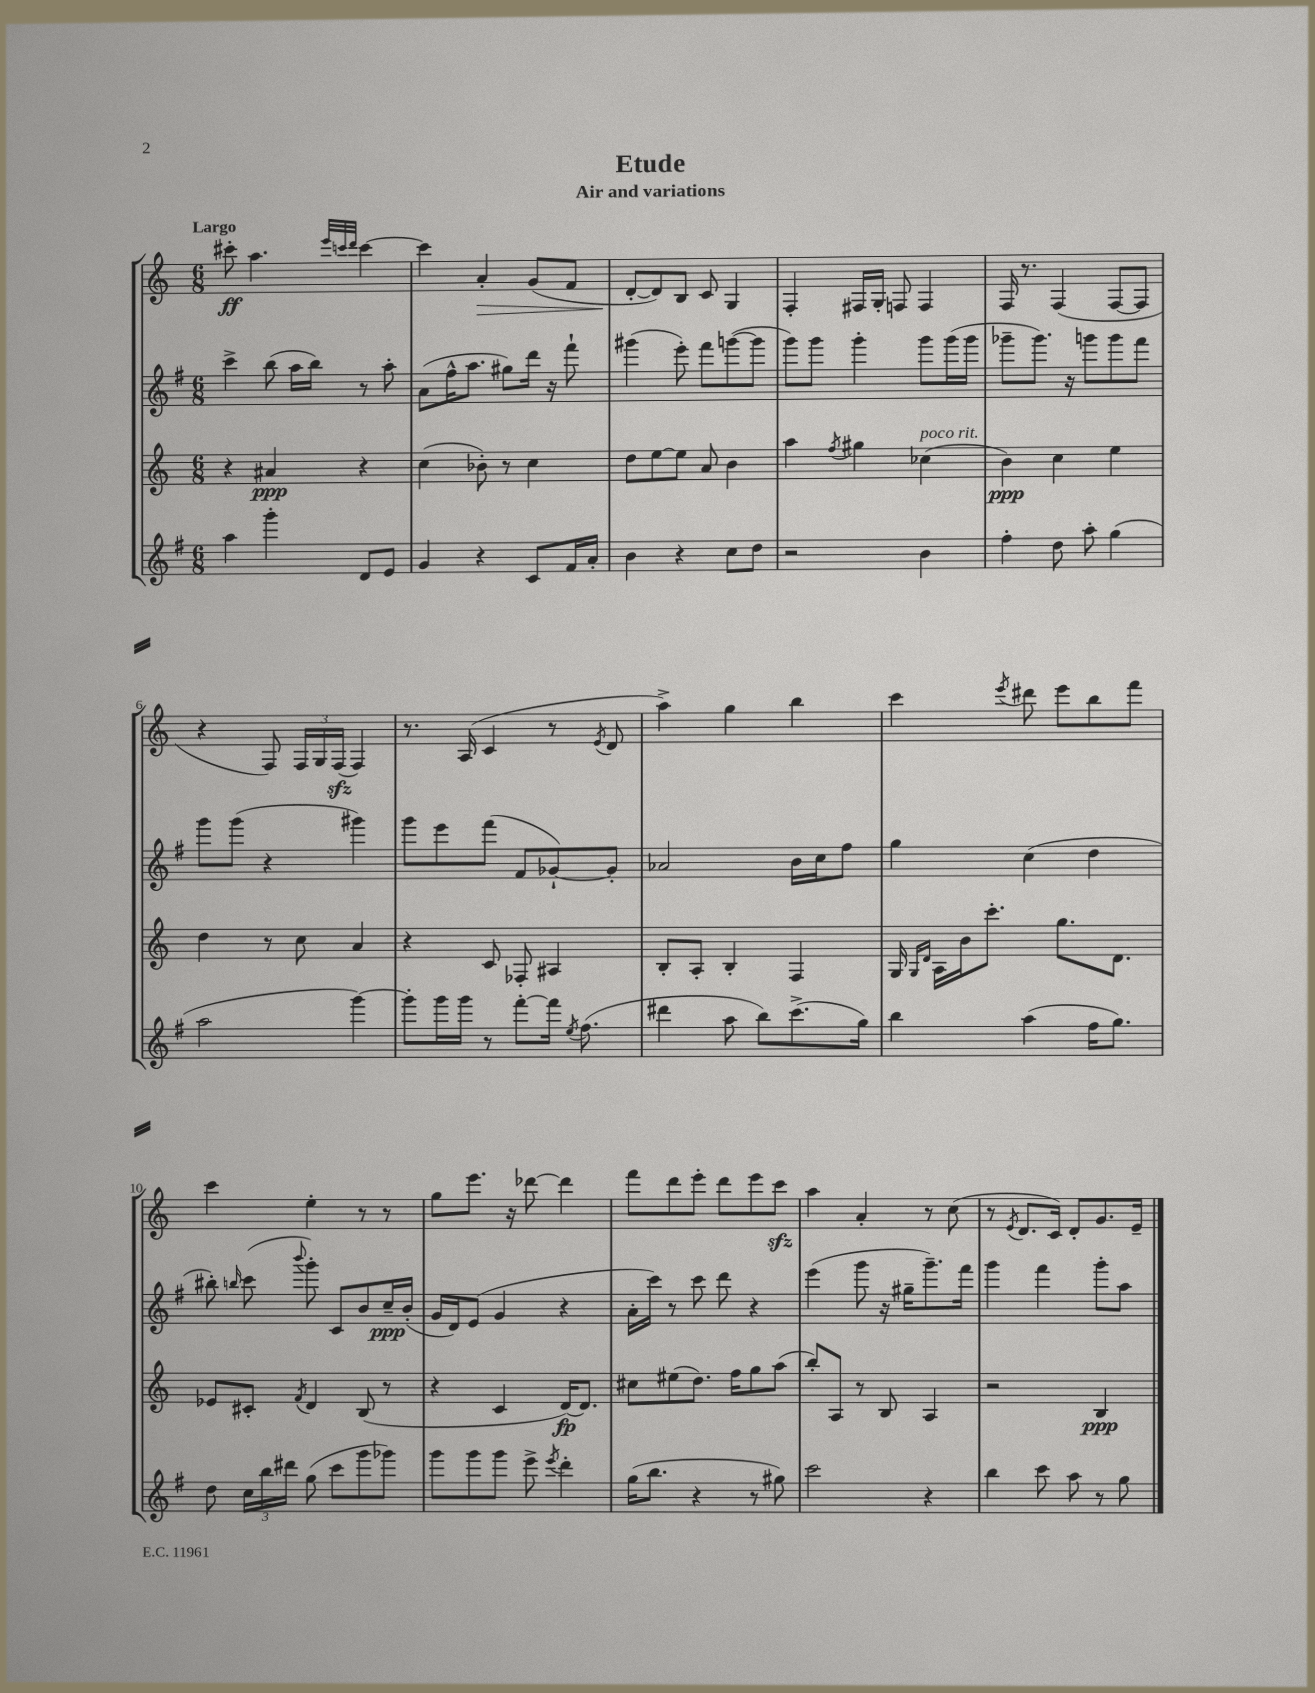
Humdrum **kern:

**kern	**kern	**kern	**kern
*staff4	*staff3	*staff2	*staff1
*clefG2	*clefG2	*clefG2	*clefG2
*k[f#]	*k[]	*k[f#]	*k[]
*M6/8	*M6/8	*M6/8	*M6/8
4aa	4r	4ccc^	8ccc#'
.	.	.	4.aa
4ggg'	4a#	(8bb	.
.	.	16aa	.
.	.	16bb)	.
.	.	.	32qqeee
.	.	.	32qqccc
.	.	.	32qqddd
8d	4r	8r	[4ccc
8e	.	8aa'	.
=	=	=	=
4g	(4cc	(8a	4ccc]
.	.	16ff#^^	.
.	.	8.aa	.
4r	8b-')	.	4a'
.	8r	8gg#)	.
8c	4cc	16ddd	(8g
.	.	16r	.
16f#	.	8fff#`	8f
16a'	.	.	.
=	=	=	=
4b	8dd	(4ggg#	[8d'
.	[8ee	.	8d])
4r	8ee]	8eee')	8B
.	8a	8fff#	8c
8cc	4b	([8ggg	4G
8dd	.	8ggg]	.
=	=	=	=
2r	4aa	8ggg)	4F'
.	.	8ggg	.
.	8qff	.	.
.	4gg#	4ggg'	16F#
.	.	.	16G'
.	.	.	8F
4b	(4cc-	8ggg	4F
.	.	(16ggg	.
.	.	16ggg	.
=	=	=	=
4ff#'	4b)	8ggg-~	16F
.	.	.	8.r
.	.	8.ggg-)	.
8dd	4cc	.	(4F
.	.	16r	.
8aa'	.	8ggg	.
(4gg	4ee	8ggg	[8F
.	.	8fff#	8F]
=	=	=	=
2aa	4dd	8ggg	4r
.	.	(8ggg	.
.	8r	4r	8F)
.	8cc	.	24F
.	.	.	24G
.	.	.	(24F
[4ggg)	4a	4ggg#)	4F)
=	=	=	=
8ggg']	4r	8ggg	8.r
16ggg	.	8eee	.
16ggg	.	.	(16A
8r	8c	(8fff#	4c
[8fff#'	8F-'	8f#	.
16fff#]	4A#	[8g-`)	8r
8qee	.	.	.
(8.ff#	.	.	.
.	.	.	8qe
.	.	8g-']	8d
=	=	=	=
4ddd#	8B'	2a-	4aa^)
.	8A'	.	.
8aa	4B'	.	4gg
8bb)	.	.	.
(8.ccc^	4F	16b	4bb
.	.	16cc	.
.	.	8ff#	.
16gg)	.	.	.
=	=	=	=
4bb	16G	4gg	4ccc
.	16qqG	.	.
.	16qqd	.	.
.	16A	.	.
.	16b	.	.
.	8.ccc'	.	.
.	.	.	8qeee
(4aa	.	(4cc	8ddd#
.	8.gg	.	8eee
16ff#	.	4dd	8bb
8.gg)	8.d	.	.
.	.	.	8fff
=	=	=	=
8dd	8e-	8bb#')	4ccc
.	.	16qqbb	.
24cc	8c#'	(8ccc	.
24bb	.	.	.
24ddd#	.	.	.
.	8qf	8qqbbb	.
(8gg	4d	8ggg')	4ee'
8ccc	.	8c	.
8ggg	(8B	8b	8r
8ggg-)	8r	16cc~	8r
.	.	(16b'	.
=	=	=	=
8ggg	4r	16g	8gg
.	.	16d)	.
8ggg	.	(8e	8.eee
8ggg	4c	4g	.
.	.	.	16r
8eee^	.	.	[8ddd-
8qeee	.	.	.
4ddd'	[16d)	4r	4ddd-]
.	8.d]	.	.
=	=	=	=
(16gg	8cc#	16a'	8fff
8.bb	.	16ccc)	.
.	(8ee#	8r	8ddd
4r	8.dd)	8ccc	8eee'
.	.	8ddd	8ddd
.	16ff	.	.
8r	8gg	4r	8eee
8gg#)	(8aa	.	8ccc
=	=	=	=
2ccc	8bb')	(4eee	4aa
.	8A	.	.
.	8r	8ggg	4a'
.	8B	16r	.
.	.	16gg#~	.
4r	4A	8.ggg~)	8r
.	.	.	(8cc
.	.	16fff#	.
=	=	=	=
4bb	2r	4ggg	8r
.	.	.	8qe
.	.	.	8.d
8ccc	.	4fff#	.
.	.	.	16c)
8aa	.	.	8d'
8r	4B	8ggg'	8.g
8gg	.	8aa	.
.	.	.	16e~
==	==	==	==
*-	*-	*-	*-
